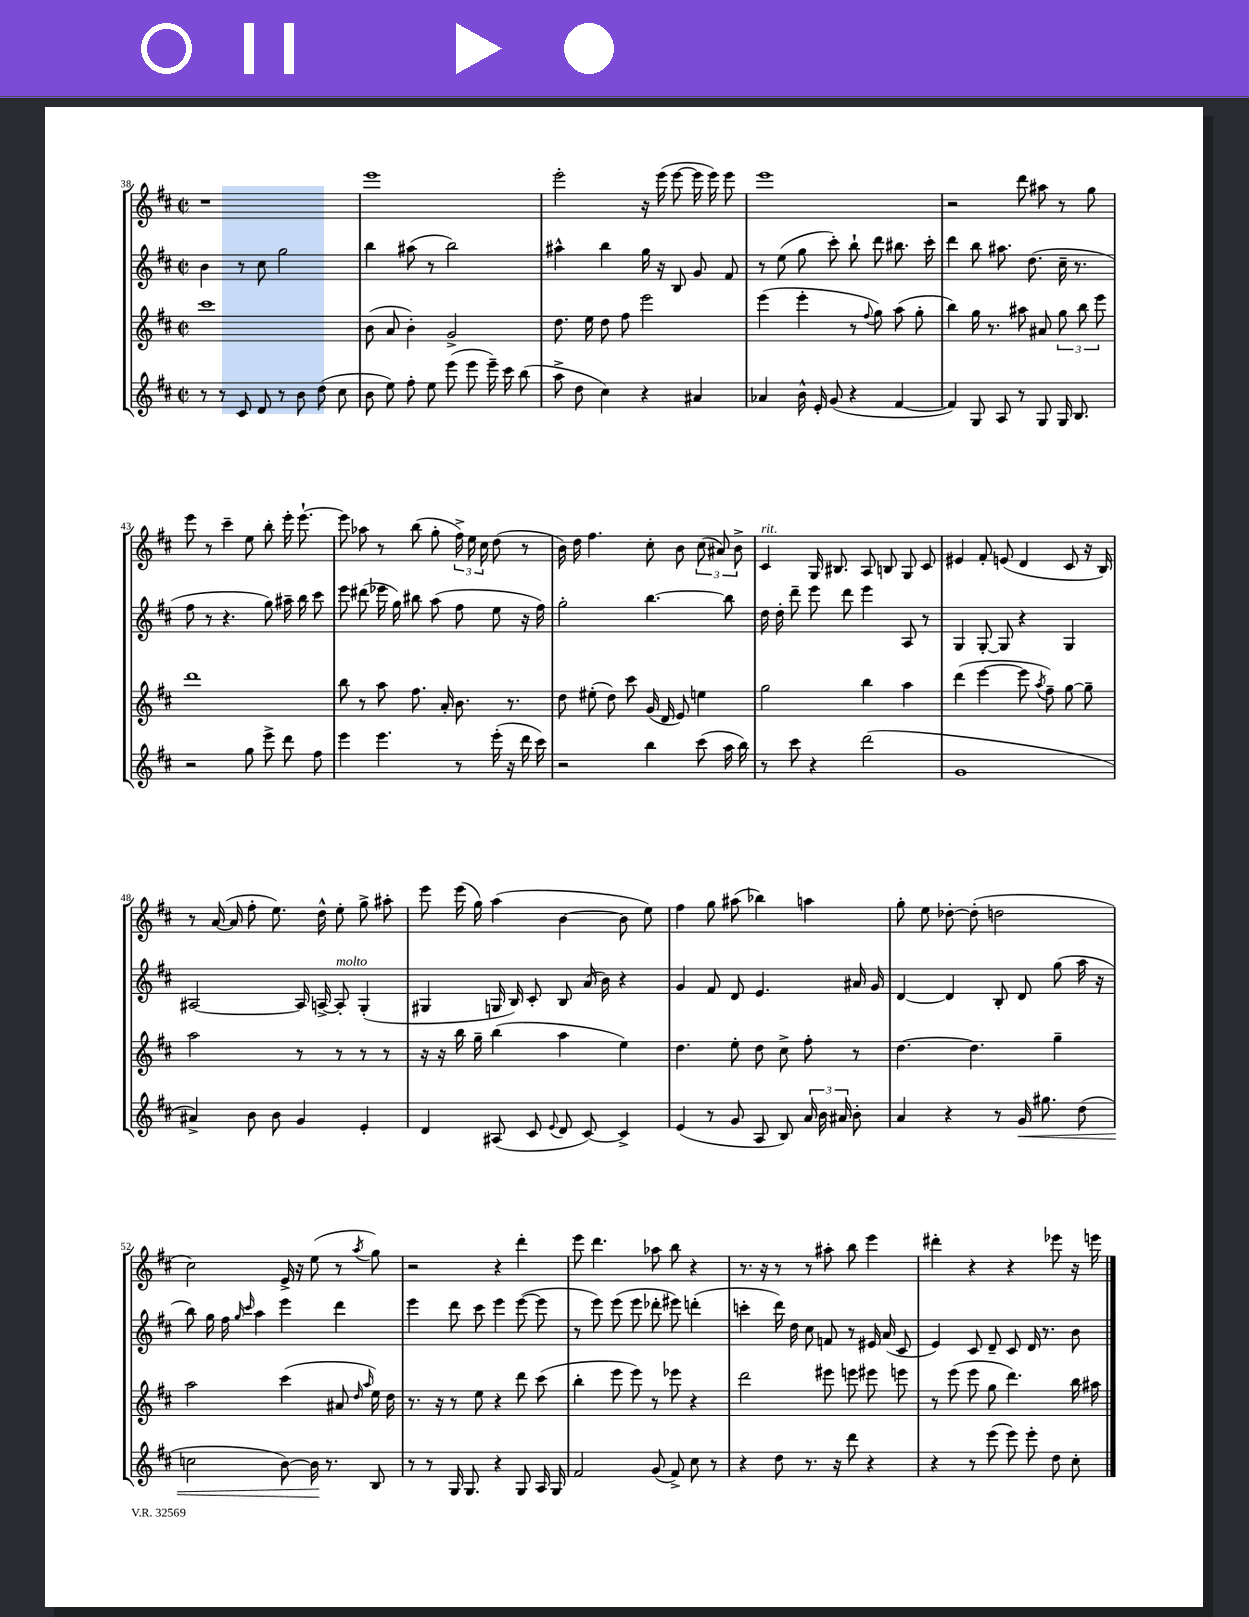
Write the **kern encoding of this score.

**kern	**dynam	**kern	**kern	**kern
*part4	*part4	*part3	*part2	*part1
*staff4	*staff4	*staff3	*staff2	*staff1
*clefG2	*	*clefG2	*clefG2	*clefG2
*k[f#c#]	*	*k[f#c#]	*k[f#c#]	*k[f#c#]
*M2/2	*	*M2/2	*M2/2	*M2/2
*met(c|)	*	*met(c|)	*met(c|)	*met(c|)
=38	=38	=38	=38	=38
8r	.	1ccc#	4b\	1r
8r	.	.	.	.
8c#/	.	.	8r	.
8d/	.	.	8cc#\	.
8r	.	.	2gg\	.
8b\	.	.	.	.
(8dd\	.	.	.	.
8cc#\	.	.	.	.
=39	=39	=39	=39	=39
8b\	.	(8b\	4bb\	1eee
8ee\)	.	8a/	.	.
8ff#'\	.	4b'\)	(8aa#X\	.
8ee\	.	.	8r	.
(8eee\	.	2g^/	2bb\)	.
8eee\	.	.	.	.
16eee~\)	.	.	.	.
16ccc#\	.	.	.	.
(8bb\	.	.	.	.
=40	=40	=40	=40	=40
8aa^\	.	8.dd\	4aa#X^^\	2eee'\
8dd\	.	.	.	.
.	.	16ee\	.	.
4cc#\)	.	8dd\	4bb\	.
.	.	8ff#\	.	.
4r	.	2eee\	16gg\	16r
.	.	.	16r	(16eee\
.	.	.	8B/	[8eee\
4a#X/	.	.	8g/	16eee\]
.	.	.	.	16eee\)
.	.	.	8f#/	8eee\
=41	=41	=41	=41	=41
4a-X/	.	(4eee\	8r	1eee
.	.	.	(8ee\	.
16b^^\	.	4eee'\	8gg\	.
16e'/	.	.	.	.
(8g/	.	.	8ccc#'\)	.
4r	.	8r	8bb`\	.
.	.	8qqff#/	.	.
.	.	8gg\)	8ddd\	.
[4f#/	.	(8aa\	8.bb#X\	.
.	.	8gg'\	.	.
.	.	.	16ccc#'\	.
=42	=42	=42	=42	=42
4f#/])	.	4bb\)	4ddd\	2r
8G/	.	16gg\	8bb\	.
.	.	8.r	.	.
8A/	.	.	8.aa#X\	.
8r	.	8aa#X\	.	8ddd\
.	.	.	(8.dd\	.
8G/	.	8a#X/	.	8aa#X\
16G/	.	12gg\	16cc#~\	8r
8.B/	.	.	8.r	.
.	.	12bb\	.	.
.	.	.	.	8gg\
.	.	12eee\	.	.
!!LO:LB:g=z
=43	=43	=43	=43	=43
2r	.	1ddd	8ff#\	8eee\
.	.	.	8r	8r
.	.	.	4.r	4ccc#~\
8gg\	.	.	.	8ee\
8eee^\	.	.	8gg\)	8bb'\
8ddd\	.	.	16aa#X~\	16eee'\
.	.	.	16bb\	[8.eee`\
8ff#\	.	.	8ccc#\	.
=44	=44	=44	=44	=44
4eee\	.	8bb\	8eee\	8eee\]
.	.	8r	(8ddd#X\	8aa-X\
4.eee\	.	8aa\	16eee-X\	8r
.	.	.	16gg\)	.
.	.	8.ff#\	8bb#X\	(8bb\
.	.	.	(8aa\	8gg'\
.	.	16a'/	.	.
8r	.	8.b\	8ff#\	24ff#^\)
.	.	.	.	24ee\
.	.	.	.	24cc#\
(16eee'\	.	.	8ee\	(8dd\
16r	.	8.r	.	.
16ddd\	.	.	16r	8r
16ccc#\)	.	.	16ff#\)	.
=45	=45	=45	=45	=45
2r	.	8dd\	2gg'\	16b\)
.	.	.	.	16dd\
.	.	(8ee#X'\	.	4.ff#\
.	.	8dd\)	.	.
.	.	8ccc#\	.	.
4bb\	.	(16g/	[4.bb\	8cc#'\
.	.	16d/	.	.
.	.	8e/)	.	8b\
(8ccc#\	.	4een\	.	(12cc#\
.	.	.	.	12a#X/)
16aa\	.	.	8bb\]	.
.	.	.	.	12b^\
16bb\)	.	.	.	.
=46	=46	=46	=46	=46
!	!	!	!	!LO:TX:a:i:t=rit.
8r	.	2gg\	16dd\	4c#/
.	.	.	16dd'\	.
8ccc#\	.	.	8ddd~\	.
4r	.	.	8eee\	16G/
.	.	.	.	8.B#X/
.	.	.	8ddd\	.
(2ddd\	.	4bb\	4eee\	8A/
.	.	.	.	8Bn/
.	.	4aa\	8A/	8G/
.	.	.	8r	8c#/
=47	=47	=47	=47	=47
1g	.	(4ddd\	4G/	4e#X/
.	.	[4eee\	[8G'/	8f#'/
.	.	.	8G/]	(8en/
.	.	8eee\]	4r	4d/
.	.	8qaa/	.	.
.	.	8ff#~\)	.	.
.	.	[8gg\	4G/	8c#/
.	.	8gg~\]	.	16r
.	.	.	.	16B/)
!!LO:LB:g=z
=48	=48	=48	=48	=48
4a#X^/)	.	2aa\	[2A#X/	8r
.	.	.	.	([16a/
.	.	.	.	16a/]
8b\	.	.	.	8ff#'\
8b\	.	.	.	8.ee\)
4g/	.	8r	16A#/]	.
.	.	.	[16An^/	16dd^^\
!	!	!	!LO:TX:a:i:t=molto	!
.	.	8r	8A'/]	8ee'\
4e'/	.	8r	(4G'/	8gg^\
.	.	8r	.	8aa#X'\
=49	=49	=49	=49	=49
4d/	.	16r	4G#X/	8eee\
.	.	16r	.	.
.	.	16bb\	.	(16eee\
.	.	16gg~\	.	16gg\)
(8A#X/	.	(4bb\	16Gn/	(4aa\
.	.	.	16B/)	.
8c#/	.	.	8c#'/	.
8qqe/	.	.	.	.
8d/	.	4aa\	8B/	[4b\
[8c#/)	.	.	(16a/	.
.	.	.	16b\)	.
4c#^/]	.	4ee\)	4r	8b\]
.	.	.	.	8ee\)
=50	=50	=50	=50	=50
(4e/	.	4.dd\	4g/	4ff#\
8r	.	.	8f#/	8gg\
8g/	.	8ee'\	8d/	(8aa#X\
8A/	.	8dd\	4.e/	4bb-X\)
8B/)	.	8cc#^\	.	.
24a/	.	8ff#'\	.	4aan\
24b\	.	.	.	.
24a#X/	.	.	.	.
8b'\	.	8r	16a#X/	.
.	.	.	16g/	.
=51	=51	=51	=51	=51
4a/	.	[4.dd\	[4d/	8gg'\
.	.	.	.	8ee\
4r	.	.	4d/]	[8dd-X'\
.	.	4.dd\]	.	(8dd-'\]
8r	.	.	8B'/	2ddn\
!	!LO:HP:b	!	!	!
16g/	<	.	8d/	.
8.gg#X\	.	.	.	.
.	.	4gg~\	(8gg\	.
(8dd\	.	.	16aa\	.
.	.	.	16r	.
!!LO:LB:g=z
=52	=52	=52	=52	=52
2ccn\	.	2aa\	8bb\)	2cc#\)
.	.	.	16gg\	.
.	.	.	16ff#\	.
.	.	.	16qqgg/	.
.	.	.	16qqccc#/	.
.	.	.	4aa\	.
[8b\)	.	(4ccc#\	4eee\	16e^/
.	.	.	.	16r
16b\]	.	.	.	(8ee\
8.r	[	.	.	.
.	.	8a#X/	4ddd\	8r
.	.	16qqdd/	.	.
.	.	16qqaa/	.	8qaa/
8B/	.	16ee\)	.	8gg\)
.	.	16dd\	.	.
=53	=53	=53	=53	=53
8r	.	8.r	4eee\	2r
8r	.	.	.	.
.	.	16r	.	.
16G/	.	8r	8ddd\	.
8.G/	.	.	.	.
.	.	8ee\	8ccc#\	.
4r	.	4r	4eee\	4r
8G/	.	8ddd\	([8eee\	4ddd'\
16A/	.	(8ccc#\	8eee\]	.
16G/	.	.	.	.
=54	=54	=54	=54	=54
2f#/	.	4bb'\	8r	8eee\
.	.	.	8eee\)	4.ddd\
.	.	8eee\	(8eee\	.
.	.	8eee\)	8eee\	.
(8g/	.	8r	8ddd-X'\	8aa-X\
8f#^/)	.	8eee-X\	8eee#X\)	8bb\
8cc#\	.	4r	(4dddn'\	4r
8r	.	.	.	.
=55	=55	=55	=55	=55
4r	.	2ddd\	4cccn'\	8.r
.	.	.	.	16r
8dd\	.	.	16ddd\)	8r
.	.	.	16dd\	.
8.r	.	.	8cc#\	8r
.	.	8eee#X\	8fn/	8aa#X'\
16r	.	.	.	.
8ddd\	.	8eeen\	8r	8bb\
4r	.	8eee#X\	16e#X/	4eee\
.	.	.	(16a/	.
.	.	8eeen\	8c#/	.
=56	=56	=56	=56	=56
4r	.	8r	4e/)	4ddd#X'\
.	.	(8eee\	.	.
8r	.	8eee\	8c#/	4r
(8eee\	.	8gg\	8d~/	.
8eee\)	.	4.ddd\)	8c#/	4r
8eee'\	.	.	16d/	.
.	.	.	8.r	.
8dd\	.	.	.	8eee-X\
8cc#'\	.	16bb\	8b\	16r
.	.	16aa#X\	.	16eeen\
==	==	==	==	==
*-	*-	*-	*-	*-
